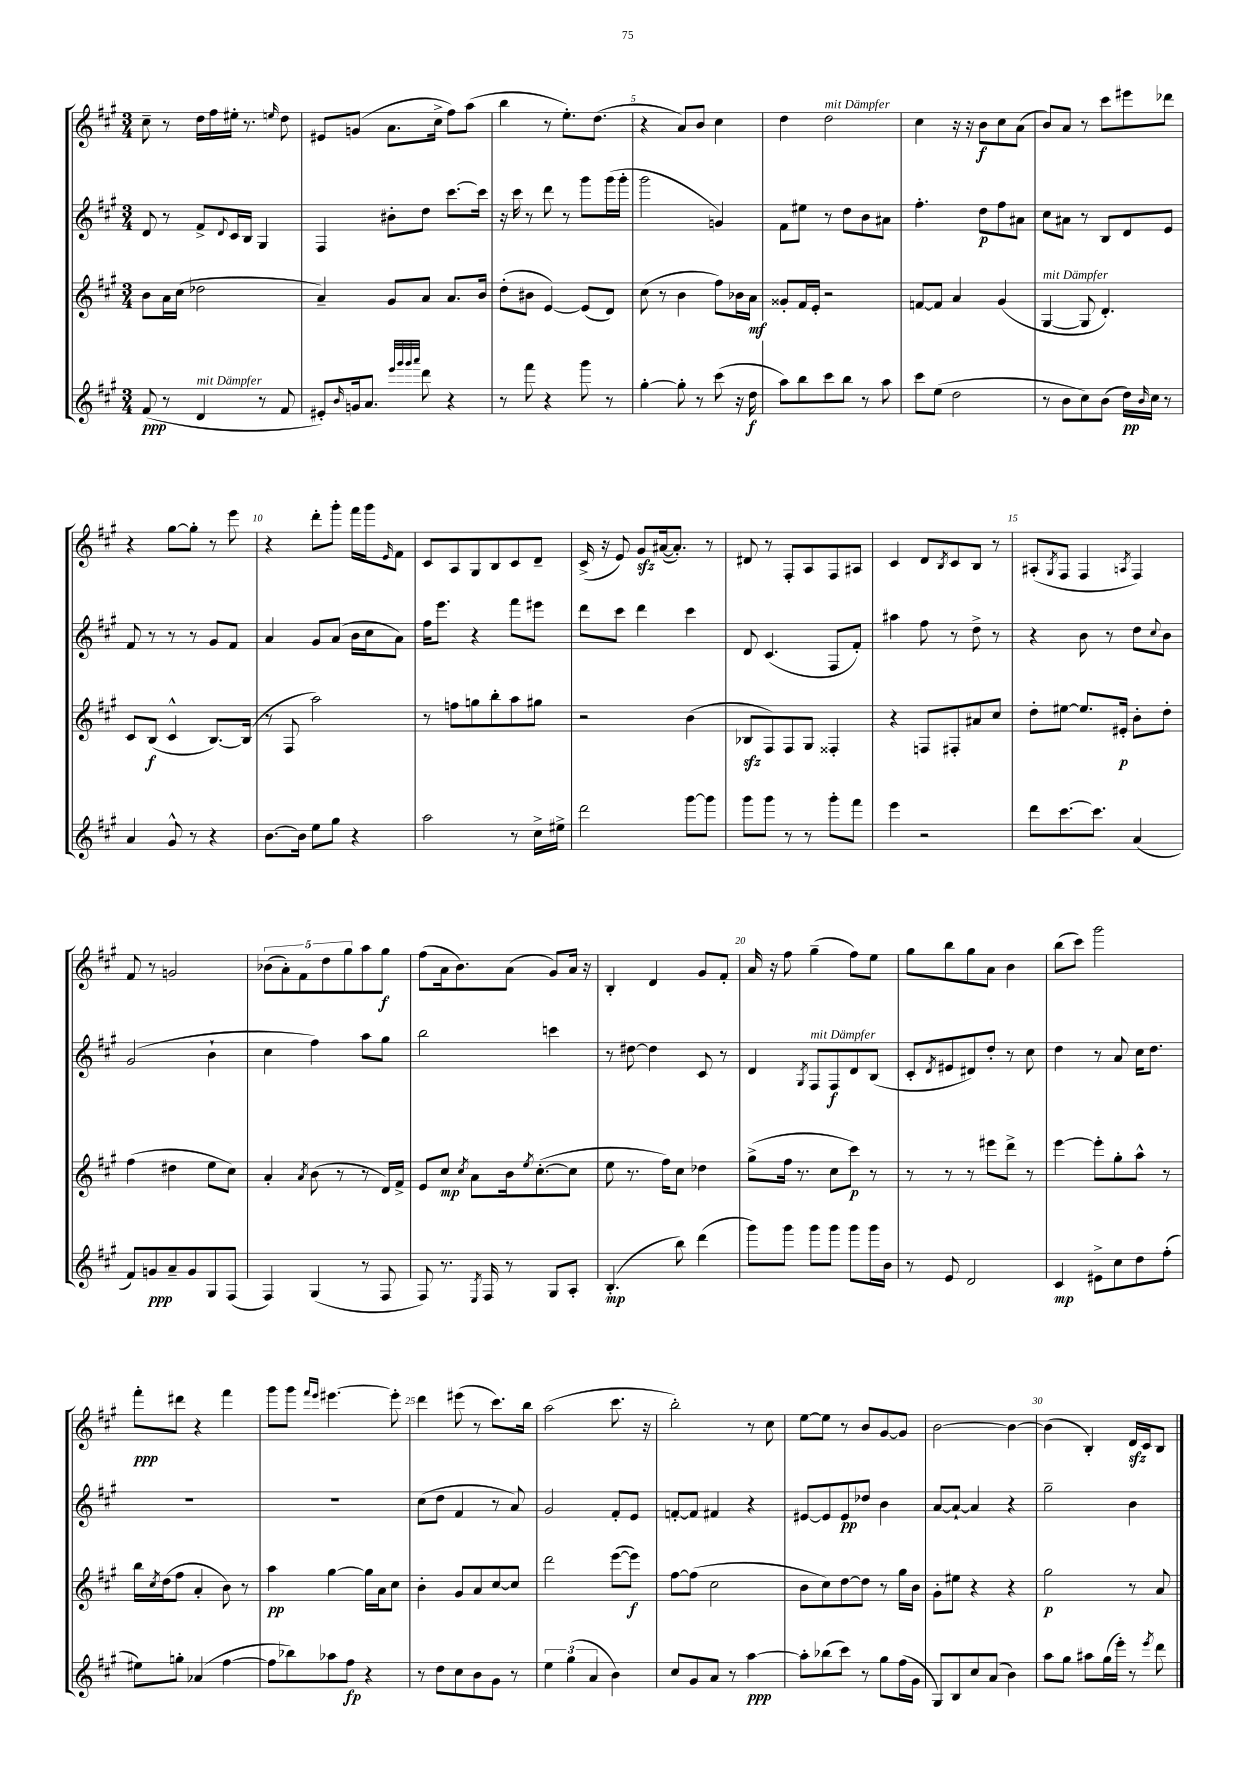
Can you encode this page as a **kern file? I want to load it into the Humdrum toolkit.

**kern	**kern	**kern	**kern
*staff4	*staff3	*staff2	*staff1
*clefG2	*clefG2	*clefG2	*clefG2
*k[f#c#g#]	*k[f#c#g#]	*k[f#c#g#]	*k[f#c#g#]
*M3/4	*M3/4	*M3/4	*M3/4
(8f#/	8b\L	8d/	8cc#~\
8r	16a\L	8r	8r
.	(16cc#\JJ	.	.
4d/	2dd-\	8f#^/L	16dd\LL
.	.	.	16ff#\
.	.	8qqd/	.
.	.	16c#/L	16ee#'\JJ
.	.	16B/JJ	8.r
8r	.	4G#/	.
.	.	.	16qqee/
8f#/	.	.	8dd\
=	=	=	=
8e#'/L)	4a~/)	4F#/	8e#/L
16qqb/	.	.	.
16g/k	.	.	(8g/J
8.a/J	.	.	.
.	8g#/L	8b#'\L	8.a\L
32qqeee/LLL	.	.	.
32qqggg#/	.	.	.
32qqggg#/	.	.	.
32qqaaa/JJJ	.	.	.
8ddd\	8a/J	8dd\J	.
.	.	.	16cc#^\Jk
4r	8.a/L	[8.ccc#\L	8ff#\L)
.	.	.	(8aa\J
.	16b/Jk	16ccc#\]Jk	.
=	=	=	=
8r	(8dd'\L	16r	4bb\
.	.	16ccc#\	.
8fff#\	8b#\J	8r	.
4r	[4e/)	8ddd\	8r
.	.	8r	8.ee'\L)
8ggg#\	(8e/]L	8ggg#\L	.
.	.	.	(8.dd\J
8r	8d/J)	(16ggg#\L	.
.	.	16ggg#'\JJ	.
=	=	=	=
[4gg#'\	(8cc#\	2ggg#\	4r
.	8r	.	.
8gg#'\]	4b\	.	8a/L)
8r	.	.	8b/J
(8ccc#\	8ff#\L)	4g/)	4cc#\
16r	16b-\L	.	.
16dd\	16a\JJ	.	.
=	=	=	=
8aa\L)	8g##'/L	8f#\L	4dd\
8bb\	16f#/L	8ee#\J	.
.	16e'/JJ	.	.
8ccc#\	2r	8r	2dd\
8bb\J	.	8dd\L	.
8r	.	8b\	.
8aa\	.	8a#\J	.
=	=	=	=
8ccc#\L	[8f/L	4.ff#'\	4cc#\
(8ee\J	8f/]J	.	.
2dd\	4a/	.	16r
.	.	.	16r
.	.	8dd\L	8b\L
.	(4g#/	8ff#\	8cc#\
.	.	8a#\J	(8a\J
=	=	=	=
8r	[4G#/	8cc#\L	8b/L)
8b\L	.	8a#\J	8a/J
8cc#\)	8G#/]	8r	8r
(8b\J	4.d'/)	8B/L	8ccc#\L
16dd\LL)	.	8d/	8eee#\
16qqb/	.	.	.
16cc#\JJ	.	.	.
8r	.	8e/J	8ddd-\J
=	=	=	=
4a/	8c#/L	8f#/	4r
.	(8B/J	8r	.
8g#^^/	4c#^^/	8r	[8gg#\L
8r	.	8r	8gg#'\]J
4r	[8.B/L)	8g#/L	8r
.	.	8f#/J	8eee\
.	(16B/]Jk	.	.
=	=	=	=
[8.b\L	8r	4a/	4r
.	8F#/	.	.
16b\]Jk	.	.	.
8ee\L	2aa\)	8g#/L	8ddd'\L
8gg#\J	.	(8a/J	8ggg#'\J
4r	.	16b\LL	16fff#\LL
.	.	16cc#\J	16ggg#\J
.	.	.	16qqe/
.	.	8a\J)	8f#\J
=	=	=	=
2aa\	8r	16ff#\LK	8c#/L
.	.	8.eee\J	.
.	8ff\L	.	8A/
.	8gg\	4r	8G#/
.	8bb'\	.	8B/
8r	8aa\	8fff#\L	8c#/
16cc#^\LL	8gg#\J	8eee#\J	8d~/J
16ee#^\JJ	.	.	.
=	=	=	=
2ddd\	2r	8ddd\L	(16c#^/
.	.	.	16r
.	.	8ccc#\J	8e/)
.	.	4ddd\	8g#/L
.	.	.	([16a#/k
.	.	.	8.a#'/]J)
[8ggg#\L	(4b\	4ccc#\	.
8ggg#\]J	.	.	8r
=	=	=	=
8ggg#\L	8B-/L	8d/	8d#/
8ggg#\J	8F#/)	(4.c#/	8r
8r	8F#/	.	8F#'/L
8r	8G#/J	.	8A/
8ggg#'\L	4F##'/	8F#/L	8F#/
8fff#\J	.	8f#'/J)	8A#/J
=	=	=	=
4eee\	4r	4aa#\	4c#/
2r	8F/L	8ff#\	8d/L
.	.	.	8qB/
.	8F#'/	8r	8c#/
.	8a#/	8dd^\	8B/J
.	8cc#/J	8r	8r
=	=	=	=
8ddd\L	8dd'\L	4r	(8A#'/L
.	.	.	8qG#/
[8.ccc#\	[8ee#\J	.	8F#/J
.	8.ee#/]L	8b\	4F#/
8.ccc#\]J	.	.	.
.	.	8r	.
.	16e#'/Jk	.	.
.	.	.	8qA/
(4a/	8b'\L	8dd\L	4F#/)
.	.	8qqcc#/	.
.	8dd'\J	8b\J	.
=	=	=	=
8f#/L)	(4ff#\	(2g#/	8f#/
8g/	.	.	8r
8a~/	4dd#\	.	2g/
8g/	.	.	.
8G#/	8ee\L	4b`\	.
(8F#/J	8cc#\J)	.	.
=	=	=	=
4F#/)	4a'/	4cc#\	(10b-\L
.	.	.	10a'\)
.	.	.	10f#\
.	8qa/	.	.
(4G#/	(8b\	4ff#\)	.
.	.	.	10dd\
.	8r	.	.
.	.	.	10gg#\
8r	8r	8aa\L	8aa\
8F#/	16d/LL)	8gg#\J	8gg#\J
.	16f#^/JJ	.	.
=	=	=	=
8F#/)	8e/L	2bb\	(8ff#\L
8.r	8cc#/J	.	16a\k
.	.	.	8.b\)
.	8qcc#/	.	.
.	8a\L	.	.
8qE/	.	.	.
16F#/	.	.	.
8r	16b\k	.	(8a\J
.	8qee/	.	.
.	([8.cc#'\	.	.
8G#/L	.	4ccc\	8g#/L)
8A'/J	8cc#\]J	.	16a/Jk
.	.	.	16r
=	=	=	=
(4.B'/	8ee\	8r	4B'/
.	8.r	[8dd#\	.
.	.	4dd#\]	4d/
.	16ff#\LK)	.	.
8bb\)	8cc#\J	.	.
(4ddd\	4dd-\	8c#/	8g#/L
.	.	8r	8f#'/J
=	=	=	=
8ggg#\L)	(8gg#^\L	4d/	16a/
.	.	.	16r
8ggg#\J	16ff#\Jk	.	8ff#\
.	8.r	.	.
.	.	8qG#/	.
8ggg#\L	.	8F#/L	(4gg#~\
8ggg#\J	8cc#\L	8F#/	.
8ggg#\L	8ccc#\J)	8d/	8ff#\L)
16ggg#\L	8r	(8B/J	8ee\J
16b\JJ	.	.	.
=	=	=	=
8r	8r	8c#'/L	8gg#\L
.	.	8qd/	.
8e/	8r	8e#/	8bb\
2d/	8r	8d#/)	8gg#\
.	8eee#\L	8dd'/J	8a\J
.	8ddd^\J	8r	4b\
.	8r	8cc#\	.
=	=	=	=
4c#/	[4eee\	4dd\	(8bb\L
.	.	.	8ccc#\J)
8e#^\L	8eee'\]L	8r	2ggg#\
8cc#\	8gg#'\	8a/	.
8dd\	8aa^^\J	16cc#\LK	.
.	.	8.dd\J	.
(8ff#'\J	8r	.	.
=	=	=	=
8ee#\L)	16bb\LL	2.r	8fff#'\L
.	8qcc#/	.	.
.	(16dd\J	.	.
8gg'\J	8ff#\J	.	8ddd#\J
(4a-/	4a'/	.	4r
[4ff#\	8b\)	.	4fff#\
.	8r	.	.
=	=	=	=
8ff#\]L	4aa\	2.r	8ggg#\L
8bb-\)	.	.	8ggg#\J
.	.	.	16qqfff#/LL
.	.	.	16qqeee/JJ
8aa-\	[4gg#\	.	[4.eee#\
8ff#\J	.	.	.
4r	16gg#\]LL	.	.
.	16a\J	.	.
.	8cc#\J	.	8eee#'\]
=	=	=	=
8r	4b'\	(8cc#\L	4ddd\
8dd\L	.	8dd\J	.
8cc#\	8g#/L	4f#/	(8eee#\
8b\	8a/	.	8r
8g#\J	[8cc#/	8r	8.ccc#\L)
8r	8cc#/]J	8a/)	.
.	.	.	16bb\Jk
=	=	=	=
6ee\	2ddd\	2g#/	(2aa\
(6gg#\	.	.	.
6a/	.	.	.
4b\)	([8eee\L	8f#'/L	8.ccc#\
.	8eee\]J)	8e/J	.
.	.	.	16r
=	=	=	=
8cc#/L	[8ff#\L	[8f'/L	2bb'\)
8g#/	(8ff#\]J	8f/]J	.
8a/J	2cc#\	4f#/	.
8r	.	.	.
[4aa\	.	4r	8r
.	.	.	8cc#\
=	=	=	=
8aa'\]L	8b\L	[8e#/L	[8ee\L
(8bb-\	8cc#\)	8e#/]	8ee\]J
8ccc#\J)	[8dd\	8e#/	8r
8r	8dd\]J	8dd-/J	8b/L
8gg#\L	8r	4b\	[8g#/
(16ff#\L	16gg#\LL	.	8g#/]J
16g#\JJ	16b\JJ	.	.
=	=	=	=
8G#/L)	8g#'\L	[8a/L	[2b\
8B/	8ee#\J	8a`/_J	.
8cc#/	4r	4a/]	.
(8a/J	.	.	.
4b\)	4r	4r	4b\_
=	=	=	=
8aa\L	2gg#\	2gg#~\	(4b\]
8gg#\J	.	.	.
8aa#\L	.	.	4B'/)
(16gg#\L	.	.	.
16eee'\JJ)	.	.	.
8r	8r	4b\	16d/LL
.	.	.	16c#/J
8qeee/	.	.	.
8ddd\	8a/	.	8B/J
==	==	==	==
*-	*-	*-	*-
